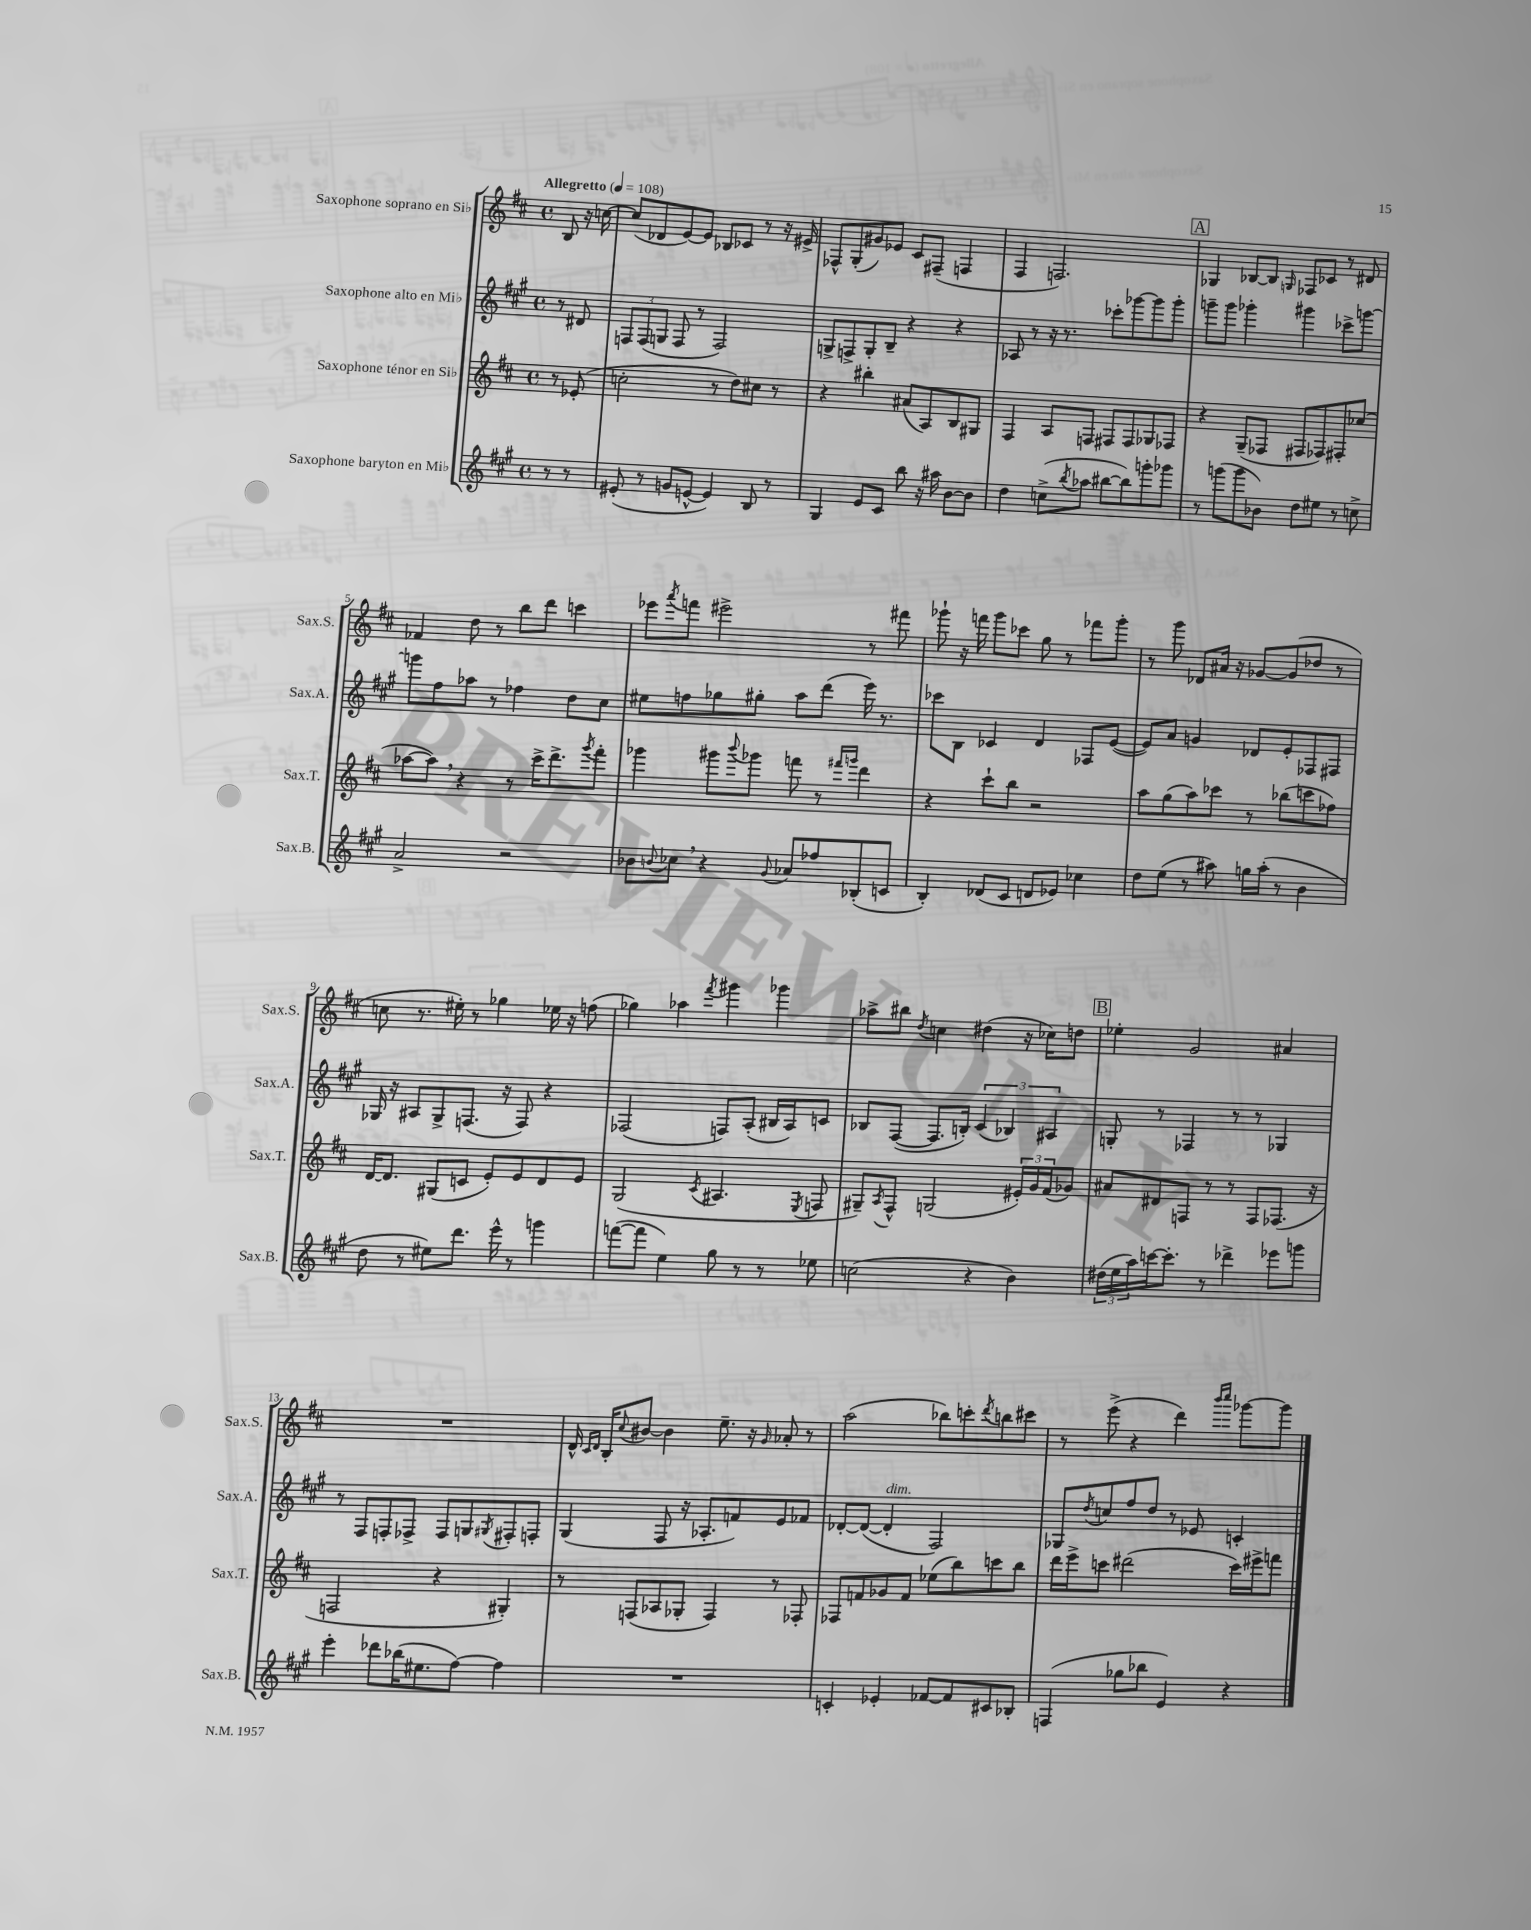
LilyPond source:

<<
\new StaffGroup <<
\new Staff = "s0" \with { instrumentName = "Saxophone soprano en Sib" shortInstrumentName = "Sax.S." } {
    \clef treble \key d \major \defaultTimeSignature \time 4/4 \partial 4 \tempo "Allegretto" 4 = 108
    b8 r16 c''16~ |
    c''8( des'8 e'8~) e'8 bes8 ces'8 r8 r16 eis'16-> |
    fes8-^ g8-.( gis'8) ees'8 cis'8 fis8--( f4 |
    fis4 f2.) |
    \mark \markup { \box "A" } ges4 bes8~ bes8 \grace { g16 } fes8 ces'8 r8 dis'8 |
    fes'4 d''8 r8 b''8 d'''8 c'''4 |
    ees'''8 \acciaccatura { a'''8 } f'''8 eis'''2-> r8 fis'''8 |
    ges'''8-! r16 f'''16 ges'''8 ces'''8 g''8 r8 fes'''8 ges'''8-. |
    r8 g'''8 des'8 ais'16 r16 ges'8~ ges'8( des''8 r8 |
    c''8 r8. eis''16-.) r8 ges''4 ees''16 r16 f''8( |
    ges''4) aes''4 \acciaccatura { fis'''8 } gis'''4 ges'''4 |
    aes''8-> bis''8 \acciaccatura { d''8 } c''4 dis''4( r16 ces''16) d''8 |
    \mark \markup { \box "B" } ees''4-. g'2 ais'4 |
    R1 |
    d'16-^ \grace { cis'16 d'16 } b16-. \appoggiatura { cis''8 } bis'8~ bis'4 e''8.-- r16 \grace { g'16 } aes'8-. r8 |
    a''2( bes''8) c'''8-. \acciaccatura { d'''8 } b''8 cis'''8 |
    r8 e'''8->( r4 d'''4) \grace { b'''16 cis''''16 } ges'''8~ ges'''8 \bar "|." |
}
\new Staff = "s1" \with { instrumentName = "Saxophone alto en Mib" shortInstrumentName = "Sax.A." } {
    \clef treble \key a \major \defaultTimeSignature \time 4/4 \partial 4
    r8 dis'8 |
    \tuplet 3/2 { f8 f8( g8 } f8 r8 f2) |
    g8-> f8-> g8-. b8-- r4 r4 |
    aes8 r8 r16 r8. ces'''8-. ges'''8~ ges'''8 ges'''8-. |
    \mark \markup { \box "A" } g'''8-- g'''8 ges'''4-. gis'''4 ces'''8-> g'''8~ |
    g'''8 fis''8 aes''8 r8 fes''4 d''8 cis''8 |
    eis''8 f''8 ges''8 gis''8-. a''8 d'''8( e'''16) r8. |
    ces'''8 b8 ces'4 d'4 fes8 e'8~( |
    e'8) a'8 g'4 des'8 e'8-. fes8 fis8 |
    ges16 r16 ais8 ges8-> f8.( r16 f8) r4 |
    fes2( f8) a8-.( bis16 a16) c'8 |
    bes8 fis8~( fis8. b16-.) \tuplet 3/2 { cis'4( bes4) ais4 } |
    \mark \markup { \box "B" } g8-. r8 fes4 r8 r8 ges4 |
    r8 fis8 f8-. fes8-> fes8 g8 \acciaccatura { gis8 } fis8-. f8-. |
    gis4( fis8 r16 aes8.-. f'8) e'8 fes'8 |
    des'8~-. des'8~( des'4-.^\markup { \italic "dim." } fis2) |
    ges8 \acciaccatura { d''8 } c''8 fis''8 d''8 r8 ees'8 c'4-. \bar "|." |
}
\new Staff = "s2" \with { instrumentName = "Saxophone ténor en Sib" shortInstrumentName = "Sax.T." } {
    \clef treble \key d \major \defaultTimeSignature \time 4/4 \partial 4
    r8 ees'8-.( |
    c''2-. r8 d''8) cis''8 r8 |
    r4 bis''4-. ais'8( a8) b8 gis8 |
    fis4 a8 f8 fis8 fis8 ges8 fes8 |
    \mark \markup { \box "A" } r4 g8--( fes8 fis8 fes8) fis8-. ces''8( |
    aes''8~ aes''8) \breathe r4 r8 cis'''16-> d'''8.-> \acciaccatura { g'''8 } fis'''8-. |
    ges'''4 gis'''8 \appoggiatura { b'''8 } ges'''8 f'''8 r8 \grace { fis'''16 g'''16 } d'''4 |
    r4 cis'''8-! b''8 r2 |
    a''8 g''8( a''8) ces'''8 r8 bes''8( c'''8 fes''8) |
    d'16~ d'8. gis8( c'8 e'8-.) e'8 d'8 e'8 |
    g2( \acciaccatura { cis'8 } ais4. \acciaccatura { e8 } f8 |
    gis8--) \acciaccatura { a8 } fis8-^ g2( \tuplet 3/2 { eis'16-.) g'16 fis'16( } ges'8) |
    \mark \markup { \box "B" } ais'8 dis'8 f8 r8 r8 f8 fes8.( r16 |
    f2 r4 gis4-.) |
    r8 f8( aes8 ges8-. f4) r8 fes8-. |
    fes8 f'8 ges'8 f'8 ees''8( b''8) c'''8 b''8 |
    d'''16 e'''16-> c'''8 dis'''2( c'''16) eis'''16-> f'''8 \bar "|." |
}
\new Staff = "s3" \with { instrumentName = "Saxophone baryton en Mib" shortInstrumentName = "Sax.B." } {
    \clef treble \key a \major \defaultTimeSignature \time 4/4 \partial 4
    r8 r8 |
    eis'8-.( r8 g'8 e'8~-^ e'4) b8 r8 |
    gis4 e'8 cis'8 b''8 r16 ais''16 b'8~ b'8 |
    d''4 c''8->( \acciaccatura { b''8 } aes''8 bis''8~ bis''8) g'''8-. ges'''8 |
    \mark \markup { \box "A" } r8 g'''8( g'''8 bes'8) d''8 eis''8 r8 c''8-> |
    a'2-> r2 |
    bes'8 \appoggiatura { b'8 } ces''8 \breathe r4 \appoggiatura { gis'8 } aes'8 fes''8 bes8-.( c'8 |
    b4-.) des'8( cis'8 d'8 ees'8) ces''4 |
    d''8 e''8( r8 ais''8) g''16 ais''16-.( r8 b'4 |
    d''8 r8 eis''8) d'''8. e'''16-^ r8 g'''4 |
    f'''8~( f'''8 e''4) gis''8 r8 r8 ees''8 |
    c''2( r4 b'4) |
    \mark \markup { \box "B" } \tuplet 3/2 { dis''16( e''16 a''16) } c'''16~ c'''8.-. r8 des'''4-> ees'''8 g'''8 |
    e'''4-. des'''8 bes''16( eis''8. fis''8~) fis''4 |
    R1 |
    c'4-. ees'4-. fes'8~ fes'8 cis'8 bes8-. |
    f4( ges''8 bes''8 e'4) r4 \bar "|." |
}
>>
>>
